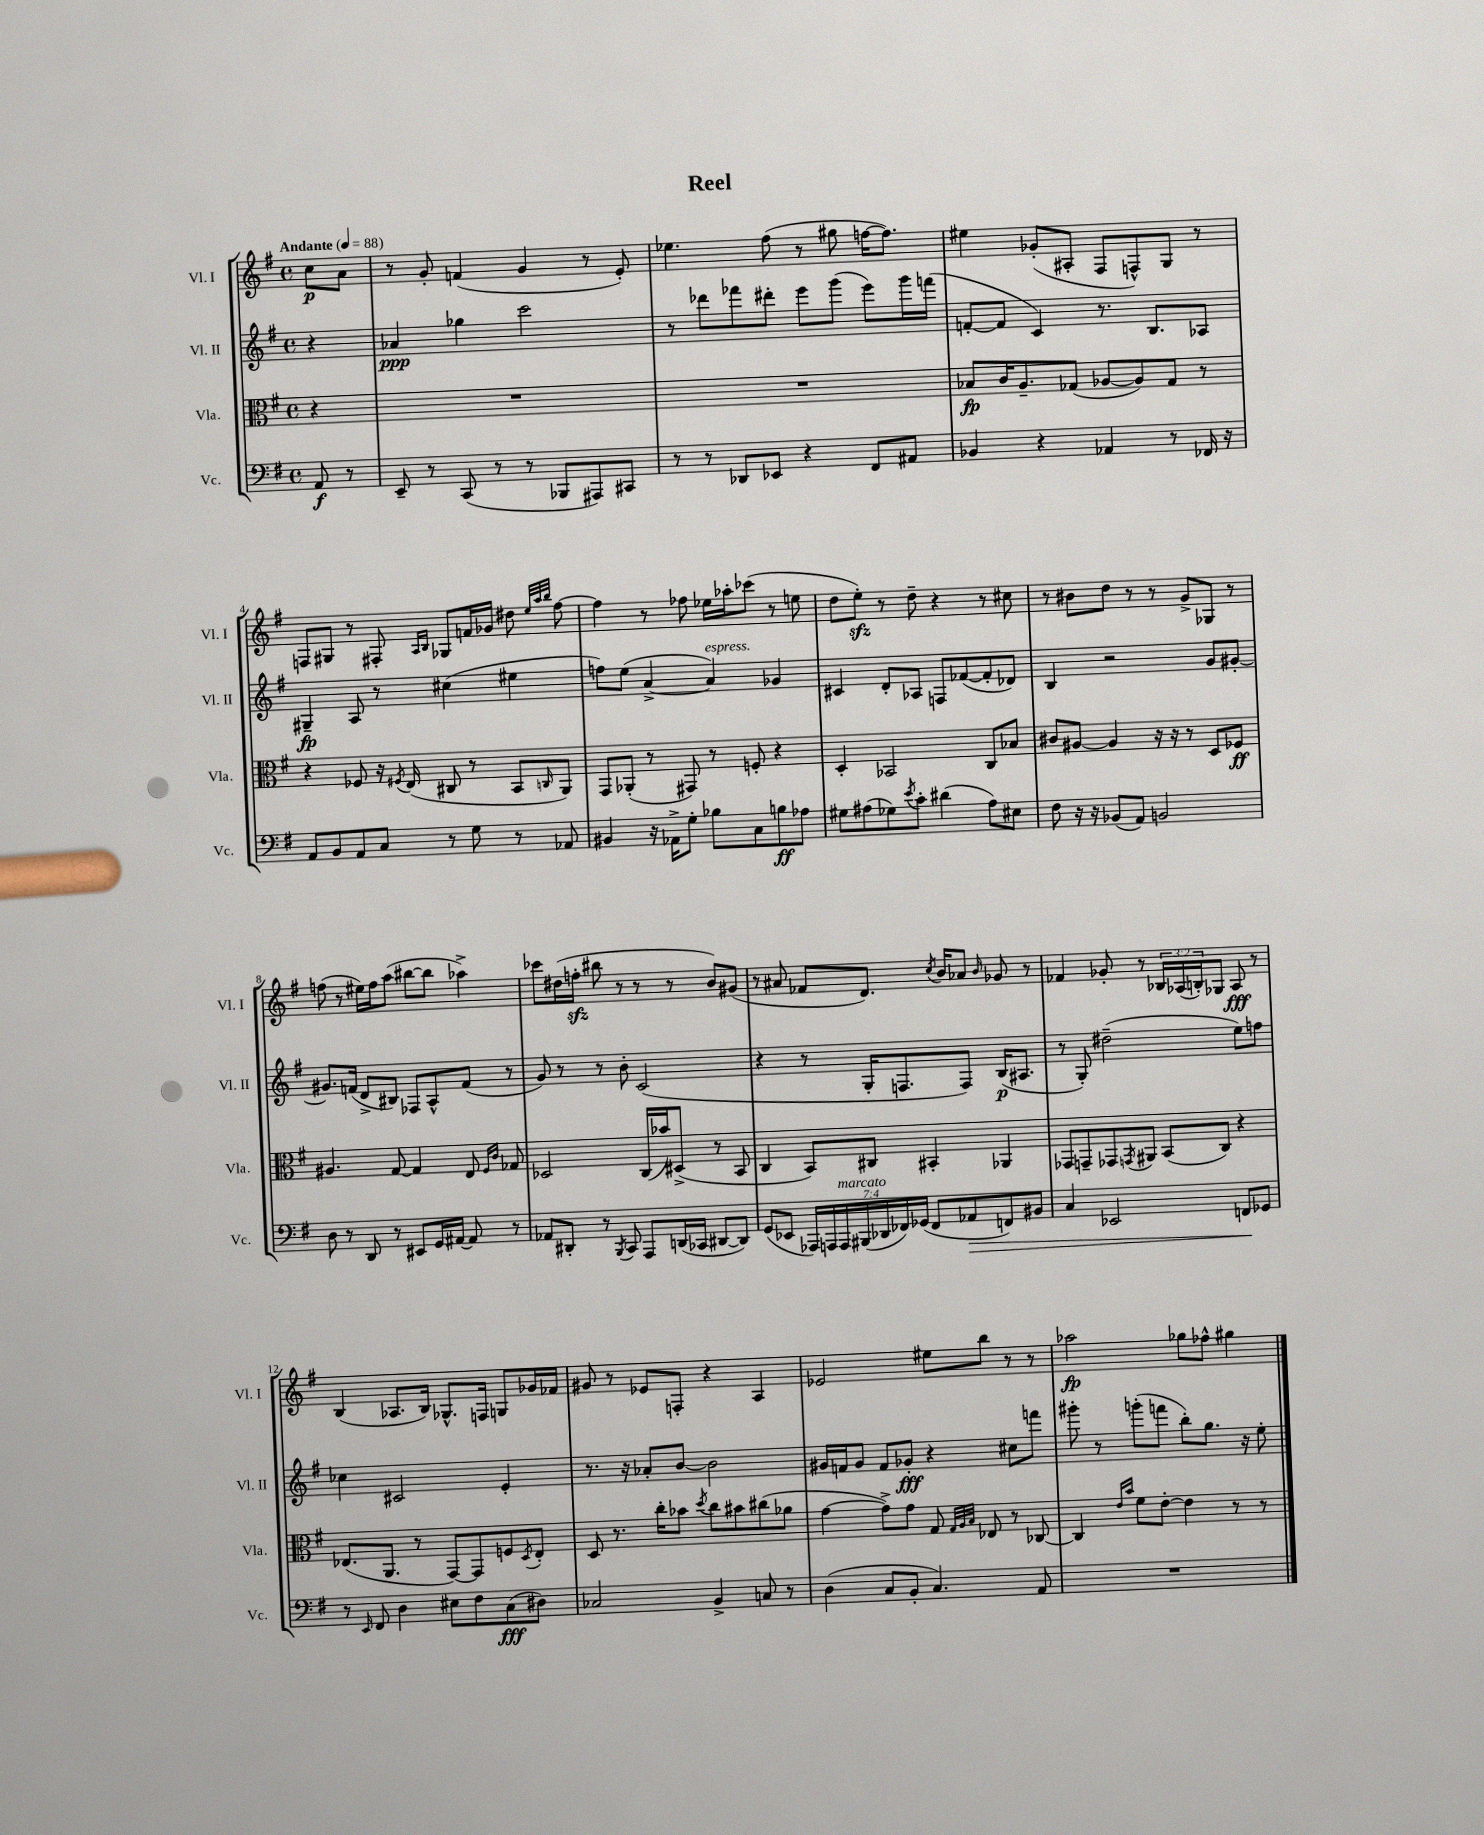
\header { title = "Reel" }
<<
\new StaffGroup <<
\new Staff = "s0" \with { instrumentName = "Vl. I" shortInstrumentName = "Vl. I" } {
    \clef treble \key g \major \defaultTimeSignature \time 4/4 \override Staff.TupletNumber.text = #tuplet-number::calc-fraction-text \partial 4 \tempo "Andante" 4 = 88
    c''8\p a'8 |
    r8 g'8-. f'4( g'4 r8 e'8-.) |
    ees''4. fis''8( r8 gis''8 f''16~ f''8.) |
    eis''4 ges'8-.( ais8-. fis8 f8-^) g8 r8 |
    f8 gis8 r8 fis8-. \grace { a16 b16 } ges8 f'16 ges'16 dis''8 \grace { e''32 a''32 b''32 } fis''8~ |
    fis''4 r8 fes''8 ees''16 aes''16-. ces'''8( r8 e''8 |
    d''8 e''8-.\sfz) r8 d''8-- r4 r8 cis''8 |
    r8 bis'8 d''8 r8 r8 g'8-> ges8 r8 |
    f''8( r8 eis''16) f''16 a''8( bis''8~ bis''8 aes''4->) |
    ces'''8 dis''16( f''16-.\sfz bis''8 r8 r8 r8 b'8) gis'8( |
    r8 ais'8 fes'8 d'8.) \acciaccatura { c''8 } b'16 aes'8 \grace { b'16 } ges'8 r8 |
    fes'4 ges'8-. r8 \tuplet 3/2 { bes16 aes16( b16-.) } ges8 aes8\fff r8 |
    b4( aes8. b16) ges8.-^ f16 g8 ges'16 fes'16 |
    gis'8 r8 ees'8 f8-. r4 a4 |
    ees'2 eis''8 b''8 r8 r8 |
    aes''2\fp ges''8 fes''8-^ gis''4 \bar "|." |
}
\new Staff = "s1" \with { instrumentName = "Vl. II" shortInstrumentName = "Vl. II" } {
    \clef treble \key g \major \defaultTimeSignature \time 4/4 \partial 4
    r4 |
    aes'4\ppp ges''4 c'''2 |
    r8 des'''8 fes'''8 dis'''8-. e'''8 g'''8( e'''8) g'''16 f'''16( |
    f'8~-. f'8 c'4) r8. b8. aes8 |
    gis4--\fp a8 r8 cis''4( eis''4 |
    f''8) e''8( a'4~-> a'4^\markup { \italic "espress." }) ges'4 |
    cis'4 d'8-. aes8 f8 fes'8~( fes'8-. des'8) |
    b4 r2 g'8 gis'8~-. |
    gis'8. f'16( d'8-> bis8) fes8 a8-^ f'8( r8 |
    g'8) r8 r8 b'8-. c'2( |
    r4 r8 g16-. f8. f8) b16\p( ais8. |
    r8 g8-.) dis''2--( e''8) f''8 |
    ces''4 cis'2 e'4-. |
    r8. r16 aes'8-. b'8~ b'2 |
    gis'16 f'16 gis'8 f'8 ges'8-.\fff r4 cis''8 f'''8 |
    gis'''8-. r8 g'''8-.( f'''8 b''8-.) g''8. r16 e''8-. \bar "|." |
}
\new Staff = "s2" \with { instrumentName = "Vla." shortInstrumentName = "Vla." } {
    \clef alto \key g \major \defaultTimeSignature \time 4/4 \partial 4
    r4 |
    R1 |
    R1 |
    bes8\fp c'16 a8.-- ges8( aes8~ aes8) ges8 r8 |
    r4 fes8 r16 \acciaccatura { fis8 } e16( cis8 r8 b,8 \grace { c16 } a,8) |
    g,8 aes,8-.( r8 gis,8) r8 f8-. r4 |
    d4-. bes,2 c8 bes8 |
    cis'8 ais8~ ais4 r16 r16 r8 d8 fes8\ff |
    ais4. g8~ g4 e8 \grace { fis16 c'16 } ges8 |
    des2 c16( bes'16) dis8->( r8 b,8 |
    c4 b,8) cis8 bis,4-. aes,4 |
    ges,8 g,8-- ges,8 \acciaccatura { g,8 } ais,8 b,8( c8) r4 |
    ees8.( a,8. r8 g,8~) g,8 f8 \acciaccatura { d8 } ees8-. |
    d8 r8. c''16-. bes'8 \acciaccatura { d''8 } c''8 bis'8 cis''8( aes'8 |
    g'4~ g'8->) g'8 g8 \grace { g32 a32 b32 } ees8 r8 ces8~ |
    ces4 \grace { e'16 b'16 } fis'8 e'8~-. e'4 r8 r8 \bar "|." |
}
\new Staff = "s3" \with { instrumentName = "Vc." shortInstrumentName = "Vc." } {
    \clef bass \key g \major \defaultTimeSignature \time 4/4 \override Staff.TupletNumber.text = #tuplet-number::calc-fraction-text \partial 4
    a,8\f r8 |
    e,8-- r8 c,8( r8 r8 bes,,8 ais,,8) cis,8 |
    r8 r8 des,8 ees,8 r4 fis,8 ais,8 |
    bes,4 r4 aes,4 r8 fes,16 r16 |
    a,8 b,8 a,8 c8 r8 g8 r8 aes,8 |
    bis,4 r16 aes,16-> g8-. bes8 c8 b8\ff aes8 |
    gis8 ais8( ges8) \acciaccatura { e'8 } c'8-. dis'4( ais8) eis8 |
    fis8 r16 r16 bes,8( a,8) b,2 |
    d8 r8 d,8 r8 eis,8 g,16 ais,16~ ais,8 r8 |
    aes,8 dis,8-. r8 \acciaccatura { b,,8 } c,8 a,,8 d,16( ces,16 dis,8~ dis,8) |
    g,8( ees,8 \tuplet 7/4 { aes,,16) a,,16 a,,16^\markup { \italic "marcato" } bis,,16( des,16 fes,16) ges,16( } fes,8 aes,8\> f,8) bis,8 |
    c4 ees,2 f,8\! ges,8 |
    r8 \grace { e,16 } fis,8 d4 eis8 fis8 c8\fff( dis8) |
    ces2 b,4-> c8 r8 |
    d4( c8 b,8-. c4.) a,8 |
    R1 \bar "|." |
}
>>
>>
